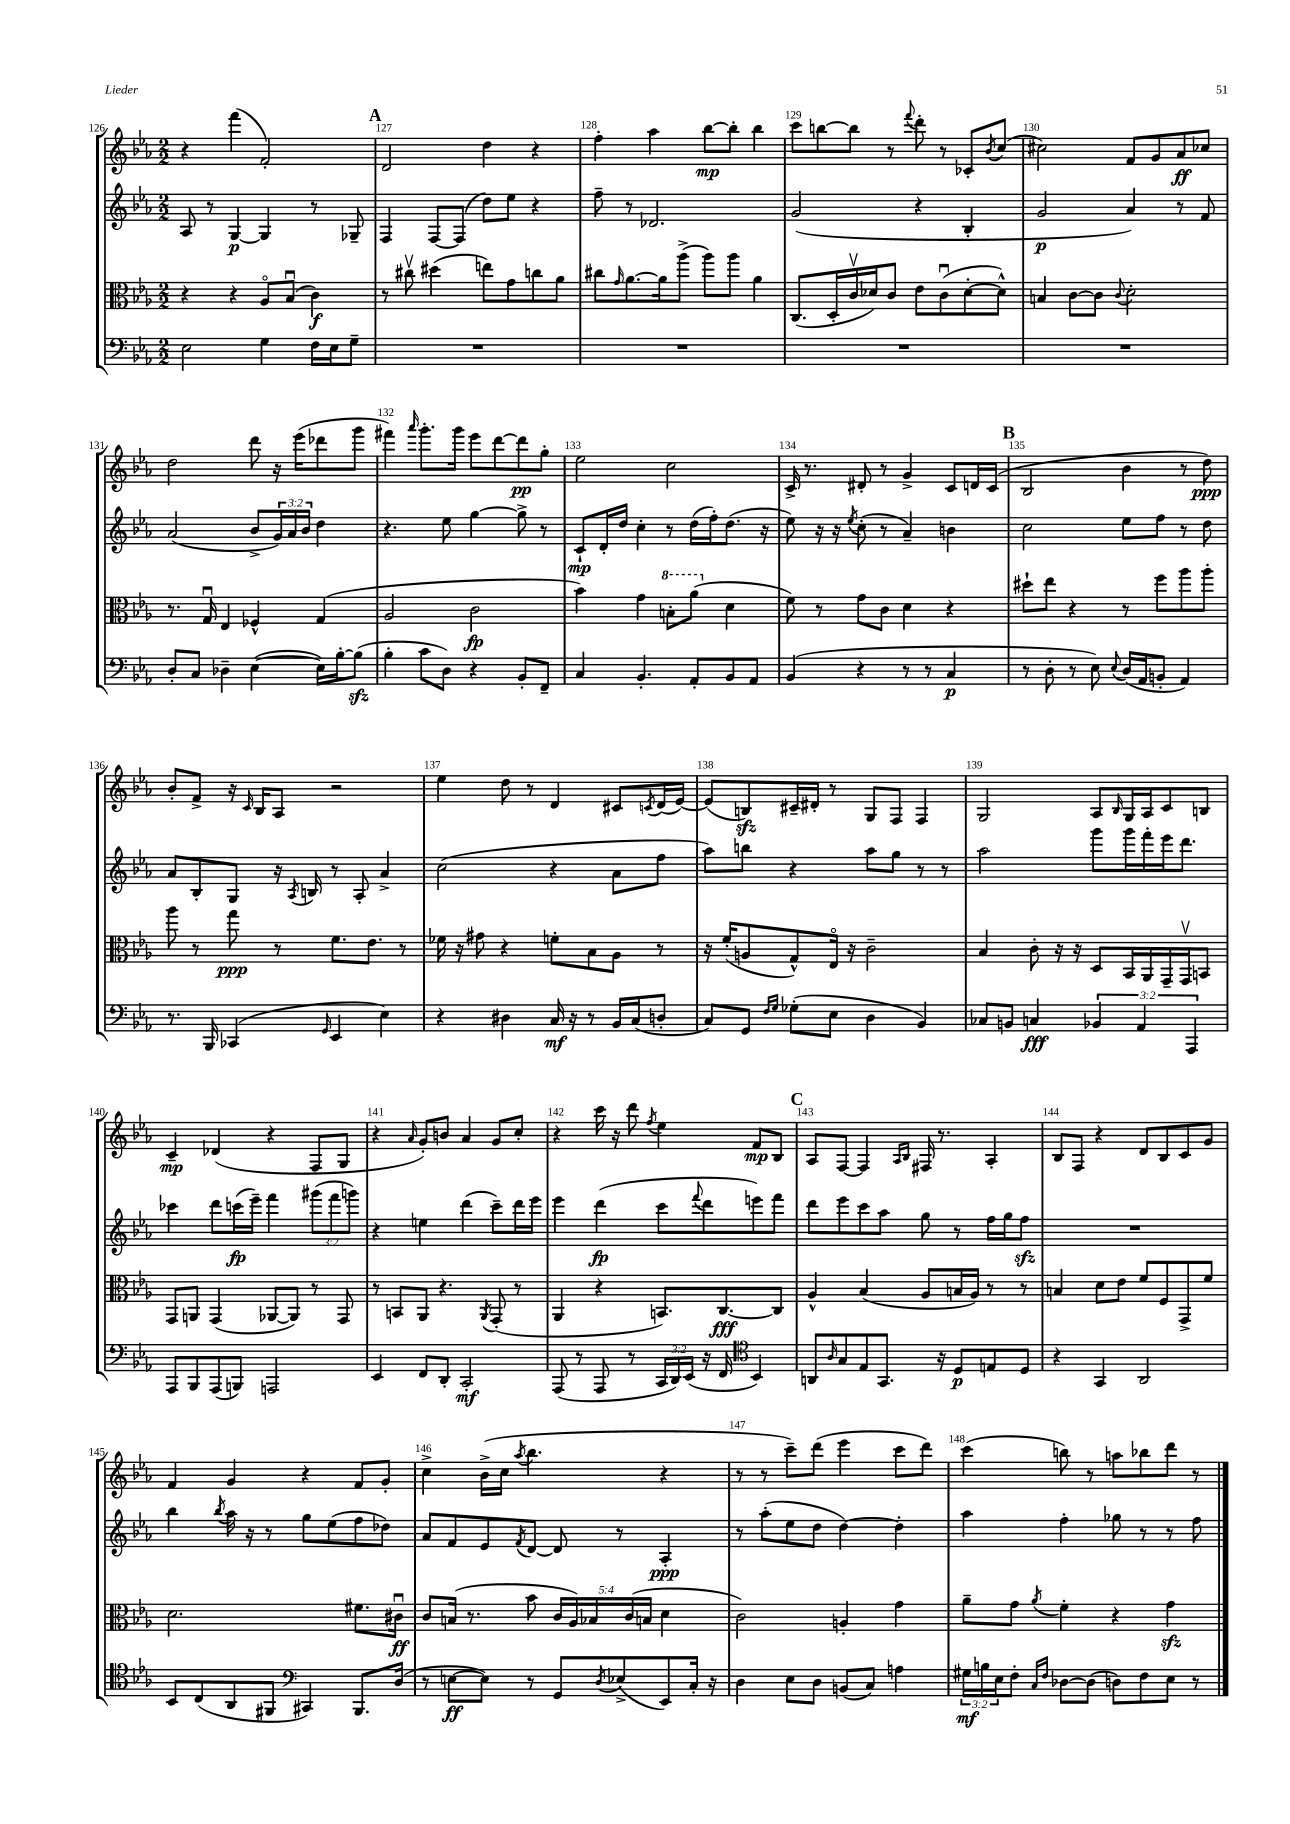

**kern	**dynam	**kern	**dynam	**kern	**dynam	**kern	**dynam
*part4	*part4	*part3	*part3	*part2	*part2	*part1	*part1
*staff4	*staff4	*staff3	*staff3	*staff2	*staff2	*staff1	*staff1
*clefF4	*	*clefC3	*	*clefG2	*	*clefG2	*
*k[b-e-a-]	*	*k[b-e-a-]	*	*k[b-e-a-]	*	*k[b-e-a-]	*
*M2/2	*	*M2/2	*	*M2/2	*	*M2/2	*
=126	=126	=126	=126	=126	=126	=126	=126
2E-\	.	4r	.	8A-/	.	4r	.
.	.	.	.	8r	.	.	.
.	.	4r	.	[4G/	p	(4fff\	.
4G\	.	8A-/L	.	4G/]	.	2f'/)	.
.	.	(8B-u/J	.	.	.	.	.
16F\LL	.	4c\)	f	8r	.	.	.
16E-\J	.	.	.	.	.	.	.
8G~\J	.	.	.	8G-X~/	.	.	.
!!LO:REH:place=s1:t=A
=127	=127	=127	=127	=127	=127	=127	=127
1r	.	8r	.	4F/	.	2d/	.
.	.	8cc#Xv\	.	.	.	.	.
.	.	(4dd#X\	.	[8F/L	.	.	.
.	.	.	.	(8F/J]	.	.	.
.	.	8een\L)	.	8dd\L)	.	4dd\	.
.	.	8g\	.	8ee-\J	.	.	.
.	.	8ccn\	.	4r	.	4r	.
.	.	8a-\J	.	.	.	.	.
=128	=128	=128	=128	=128	=128	=128	=128
1r	.	8cc#X\L	.	8ff~\	.	4ff'\	.
.	.	16qqg/	.	.	.	.	.
.	.	[8.a-\	.	8r	.	.	.
.	.	.	.	2.d-X/	.	4aa-\	.
.	.	16a-\k]	.	.	.	.	.
.	.	(8aa-^\J	.	.	.	.	.
.	.	8aa-\L)	.	.	.	[8bb-\L	mp
.	.	8aa-\J	.	.	.	8bb-'\J]	.
.	.	4a-\	.	.	.	4bb-\	.
=129	=129	=129	=129	=129	=129	=129	=129
1r	.	(8.C/L	.	(2g/	.	8ccc\L	.
.	.	.	.	.	.	[8bbn\	.
.	.	16D'/L	.	.	.	.	.
.	.	16cv/	.	.	.	8bb\J]	.
.	.	16d-X/J)	.	.	.	.	.
.	.	8c/J	.	.	.	8r	.
.	.	.	.	.	.	8qqfff/	.
.	.	8e-\L	.	4r	.	8ddd'\	.
.	.	(8cu\	.	.	.	8r	.
.	.	[8d-'\	.	4B-'/	.	8c-X'/L	.
.	.	.	.	.	.	8qb-/	.
.	.	8d-^^\J])	.	.	.	(8cc/J	.
=130	=130	=130	=130	=130	=130	=130	=130
1r	.	4Bn/	.	2g/	p	2cc#X\)	.
.	.	[8c\L	.	.	.	.	.
.	.	8c\J]	.	.	.	.	.
.	.	8qqc/	.	.	.	.	.
.	.	2d'\	.	4a-/)	.	8f/L	.
.	.	.	.	.	.	8g/	.
.	.	.	.	8r	.	8a-/	ff
.	.	.	.	8f/	.	8cc-X/J	.
!!LO:LB:g=z
=131	=131	=131	=131	=131	=131	=131	=131
8D'/L	.	8.r	.	(2a-/	.	2dd\	.
8C/J	.	.	.	.	.	.	.
.	.	16Gu/	.	.	.	.	.
4D-X~\	.	4E-/	.	.	.	.	.
([4E-\	.	4F-X^^/	.	8b-^/L	.	8ddd\	.
.	.	.	.	24g/L)	.	16r	.
.	.	.	.	24a-/	.	.	.
.	.	.	.	.	.	(16eee-\KL	.
.	.	.	.	24b-/JJ	.	.	.
16E-\LL])	.	(4G/	.	4dd\	.	8ddd-X\	.
[16B-'\J	.	.	.	.	.	.	.
(8B-zz\J]	.	.	.	.	.	8ggg\J	.
=132	=132	=132	=132	=132	=132	=132	=132
4B-'\	.	2A-/	.	4.r	.	4fff#X\)	.
.	.	.	.	.	.	16qqaaa-/	.
8c\L	.	.	.	.	.	8.ggg'\L	.
8D\J)	.	.	.	8ee-\	.	.	.
.	.	.	.	.	.	16ggg\Jk	.
4r	.	2c\	fp	[4gg\	.	8eee-\L	.
.	.	.	.	.	.	[8ddd\	.
8BB-'/L	.	.	.	8gg^\]	.	8ddd\]	pp
8FF~/J	.	.	.	8r	.	8gg'\J	.
=133	=133	=133	=133	=133	=133	=133	=133
4C/	.	4b-\)	.	8c`/L	mp	2ee-\	.
.	.	.	.	16d'/L	.	.	.
.	.	.	.	16dd/JJ	.	.	.
4.BB-'/	.	4g\	.	4cc'\	.	.	.
*	*	*8va	*	*	*	*	*
.	.	8bn'\L	.	8r	.	2cc\	.
8AA-'/L	.	(8aa-\J	.	(16dd\LL	.	.	.
.	.	.	.	16ff'\J)	.	.	.
*	*	*X8va	*	*	*	*	*
8BB-/	.	4d\	.	(8.dd\J	.	.	.
8AA-/J	.	.	.	.	.	.	.
.	.	.	.	16r	.	.	.
=134	=134	=134	=134	=134	=134	=134	=134
(4BB-/	.	8f\)	.	8ee-\)	.	16c^/	.
.	.	.	.	.	.	8.r	.
.	.	8r	.	16r	.	.	.
.	.	.	.	16r	.	.	.
.	.	.	.	8qee-/	.	.	.
4r	.	8g\L	.	(8cc'\	.	8d#X'/	.
.	.	8c\J	.	8r	.	8r	.
8r	.	4d\	.	4a-~/)	.	4g^/	.
8r	.	.	.	.	.	.	.
4C/	p	4r	.	4bn\	.	8c/L	.
.	.	.	.	.	.	16dn/L	.
.	.	.	.	.	.	(16c/JJ	.
!!LO:REH:place=s1:t=B
=135	=135	=135	=135	=135	=135	=135	=135
8r	.	8dd#X`\L	.	2cc\	.	2B-/	.
8D'\	.	8ee-\J	.	.	.	.	.
8r	.	4r	.	.	.	.	.
8E-\)	.	.	.	.	.	.	.
8qqE-/	.	.	.	.	.	.	.
(16D/LL	.	8r	.	8ee-\L	.	4b-\	.
16AA-/J	.	.	.	.	.	.	.
8BBn'/J	.	8ff\L	.	8ff\J	.	.	.
4AA-/)	.	8aa-\	.	8r	.	8r	.
.	.	8aa-'\J	.	8dd\	.	8dd\)	ppp
!!LO:LB:g=z
=136	=136	=136	=136	=136	=136	=136	=136
8.r	.	8aa-\	.	8a-/L	.	8b-'/L	.
.	.	8r	.	8B-'/	.	8f^/J	.
16BBB-/	.	.	.	.	.	.	.
(4CC-X/	.	8gg\	ppp	8G/J	.	16r	.
.	.	.	.	.	.	16qqc/	.
.	.	.	.	.	.	16B-/KL	.
.	.	8r	.	16r	.	8A-/J	.
.	.	.	.	8qA-/	.	.	.
.	.	.	.	16Bn/	.	.	.
16qqGG/	.	.	.	.	.	.	.
4EE-/	.	8.f\L	.	8r	.	2r	.
.	.	.	.	8A-'/	.	.	.
.	.	8.e-\J	.	.	.	.	.
4E-\)	.	.	.	4a-^/	.	.	.
.	.	8r	.	.	.	.	.
=137	=137	=137	=137	=137	=137	=137	=137
4r	.	16f-X\	.	(2cc\	.	4ee-\	.
.	.	16r	.	.	.	.	.
.	.	8g#X\	.	.	.	.	.
4D#X\	.	4r	.	.	.	8dd\	.
.	.	.	.	.	.	8r	.
16C/	mf	8fn'\L	.	4r	.	4d/	.
16r	.	.	.	.	.	.	.
8r	.	8B-\	.	.	.	.	.
16BB-/LL	.	8A-\J	.	8a-\L	.	8c#X/L	.
(16C/J	.	.	.	.	.	.	.
.	.	.	.	.	.	8qcn/	.
8Dn'/J	.	8r	.	8ff\J	.	(16d/L	.
.	.	.	.	.	.	[16e-/JJ)	.
=138	=138	=138	=138	=138	=138	=138	=138
8C/L)	.	16r	.	8aa-\L)	.	(8e-/L]	.
.	.	(16f'/KL	.	.	.	.	.
8GG/J	.	8An/	.	8bbn\J	.	8Bnzz/)	.
16qqF/LL	.	.	.	.	.	.	.
16qqG/JJ	.	.	.	.	.	.	.
(8G-X'\L	.	8G^^/)	.	4r	.	16c#X~/L	.
.	.	.	.	.	.	16d#X'/JJ	.
8E-\J	.	16E-/Jk	.	.	.	8r	.
.	.	16r	.	.	.	.	.
4D\	.	2c~\	.	8aa-\L	.	8G/L	.
.	.	.	.	8gg\J	.	8F/J	.
4BB-/)	.	.	.	8r	.	4F/	.
.	.	.	.	8r	.	.	.
=139	=139	=139	=139	=139	=139	=139	=139
8C-X/L	.	4B-/	.	2aa-\	.	2G/	.
8BBn/J	.	.	.	.	.	.	.
4Cn/	fff	8c'\	.	.	.	.	.
.	.	16r	.	.	.	.	.
.	.	16r	.	.	.	.	.
6BB-X/	.	8D/L	.	8ggg\L	.	8A-/L	.
.	.	.	.	.	.	16qqB-/	.
.	.	16BB-/L	.	16ggg\L	.	16G/L	.
6AA-/	.	.	.	.	.	.	.
.	.	16AA-/	.	16fff'\	.	16A-/J	.
.	.	16GG~/	.	16eee-\J	.	8c/	.
.	.	16GGv/J	.	8.ddd\J	.	.	.
6AAA-/	.	.	.	.	.	.	.
.	.	8BBn/J	.	.	.	8Bn/J	.
!!LO:LB:g=z
=140	=140	=140	=140	=140	=140	=140	=140
8AAA-/L	.	8GG/L	.	4ccc-X\	.	4c~/	mp
8BBB-/	.	8AAn/J	.	.	.	.	.
(8AAA-/	.	(4GG/	.	8ddd\L	.	(4d-X/	.
8BBBn/J)	.	.	.	(16cccn\L	fp	.	.
.	.	.	.	16eee-~\JJ)	.	.	.
2AAAn/	.	[8AA-X/L	.	4fff\	.	4r	.
.	.	8AA-/J])	.	.	.	.	.
.	.	8r	.	(12ggg#X\L	.	8F/L	.
.	.	.	.	12fff\	.	.	.
.	.	8GG/	.	.	.	8G/J	.
.	.	.	.	12gggn\J)	.	.	.
=141	=141	=141	=141	=141	=141	=141	=141
4EE-/	.	8r	.	4r	.	4r	.
.	.	8BBn/L	.	.	.	.	.
.	.	.	.	.	.	16qqa-/	.
8FF/L	.	8AA-/J	.	4een\	.	8g'/L)	.
8DD'/J	.	4.r	.	.	.	8bn/J	.
2CC'/	mf	.	.	(4ddd\	.	4a-/	.
.	.	8qAA-/	.	.	.	.	.
.	.	(8GG'/	.	8ccc~\L)	.	8g/L	.
.	.	8r	.	16ddd\L	.	8cc'/J	.
.	.	.	.	16eee-\JJ	.	.	.
=142	=142	=142	=142	=142	=142	=142	=142
(8AAA-/	.	4AA-/	.	4eee-\	.	4r	.
8r	.	.	.	.	.	.	.
8AAA-/	.	4r	.	(4ddd\	fp	16ccc\	.
.	.	.	.	.	.	16r	.
8r	.	.	.	.	.	8ddd\	.
.	.	.	.	.	.	8qff/	.
24CC/LL	.	8.BBn/L)	.	8ccc\L	.	4ee-\	.
24DD/)	.	.	.	.	.	.	.
(24EE-/JJ	.	.	.	.	.	.	.
.	.	.	.	8qqfff/	.	.	.
16r	.	.	.	8ddd\	.	.	.
16FF/	.	[8.C/	fff	.	.	.	.
*clefC4	*	*	*	*	*	*	*
4BB-/)	.	.	.	8eeen\)	.	8f/L	mp
.	.	8C/J]	.	8fff\J	.	8B-/J	.
!!LO:REH:place=s1:t=C
=143	=143	=143	=143	=143	=143	=143	=143
8AAn/L	.	4A-^^/	.	8ddd\L	.	8A-/L	.
16qqA-/	.	.	.	.	.	.	.
8G/	.	.	.	8eee-\	.	[8F/J	.
8E-/	.	(4B-/	.	8ccc\	.	4F/]	.
8.GG/J	.	.	.	8aa-\J	.	.	.
.	.	.	.	.	.	16qqA-/LL	.
.	.	.	.	.	.	16qqB-/JJ	.
.	.	8A-/L	.	8gg\	.	16F#X/	.
16r	.	.	.	.	.	8.r	.
8D/L	p	16Bn/L	.	8r	.	.	.
.	.	16A-/JJ)	.	.	.	.	.
8En/	.	8r	.	16ff\LL	.	4A-'/	.
.	.	.	.	16gg\J	.	.	.
8D/J	.	8r	.	8ffzz\J	.	.	.
=144	=144	=144	=144	=144	=144	=144	=144
4r	.	4Bn/	.	1r	.	8B-/L	.
.	.	.	.	.	.	8F/J	.
4GG/	.	8d\L	.	.	.	4r	.
.	.	8e-\J	.	.	.	.	.
2AA-/	.	8f/L	.	.	.	8d/L	.
.	.	8F/	.	.	.	8B-/	.
.	.	8GG^/	.	.	.	8c/	.
.	.	8f/J	.	.	.	8g/J	.
!!LO:LB:g=z
=145	=145	=145	=145	=145	=145	=145	=145
8BB-/L	.	2.d\	.	4bb-\	.	4f/	.
(8C/	.	.	.	.	.	.	.
.	.	.	.	8qbb-/	.	.	.
8AA-/	.	.	.	16aa-\	.	4g/	.
.	.	.	.	16r	.	.	.
8FF#X/J	.	.	.	8r	.	.	.
*clefF4	*	*	*	*	*	*	*
4CC#X/)	.	.	.	8gg\L	.	4r	.
.	.	.	.	(8ee-\	.	.	.
8.BBB-/L	.	8.f#X\L	.	8ff\	.	8f/L	.
.	.	.	.	8dd-X\J)	.	8g'/J	.
(16D/Jk	.	16c#Xu\Jk	ff	.	.	.	.
=146	=146	=146	=146	=146	=146	=146	=146
8r	.	8c/L	.	8a-/L	.	4cc^\	.
[8En\L	ff	(16Bn/Jk	.	8f/	.	.	.
.	.	8.r	.	.	.	.	.
8E\J])	.	.	.	8e-/	.	(16b-^\LL	.
.	.	.	.	.	.	16cc\JJ	.
.	.	.	.	8qf/	.	8qaa-/	.
8r	.	8b-\	.	[8d/J	.	4.bb-\	.
8GG/L	.	20c/LL	.	8d/]	.	.	.
.	.	20A-/)	.	.	.	.	.
.	.	20B-X/	.	.	.	.	.
8qD/	.	.	.	.	.	.	.
(8E-X^/	.	.	.	8r	.	.	.
.	.	(20c/	.	.	.	.	.
.	.	20Bn/JJ	.	.	.	.	.
8EE-/)	.	4d\	.	4A-'/	ppp	4r	.
16C'/Jk	.	.	.	.	.	.	.
16r	.	.	.	.	.	.	.
=147	=147	=147	=147	=147	=147	=147	=147
4D\	.	2c\)	.	8r	.	8r	.
.	.	.	.	(8aa-'\L	.	8r	.
8E-\L	.	.	.	8ee-\	.	8ccc~\L)	.
8D\J	.	.	.	8dd\J	.	(8ddd\J	.
(8BBn/L	.	4An'/	.	[4dd\)	.	4eee-\	.
8C/J)	.	.	.	.	.	.	.
4An\	.	4g\	.	4dd'\]	.	8ccc\L	.
.	.	.	.	.	.	8ddd\J)	.
=148	=148	=148	=148	=148	=148	=148	=148
24G#X\LL	mf	8a-~\L	.	4aa-\	.	(4ccc\	.
24Bn\	.	.	.	.	.	.	.
24E-\J	.	.	.	.	.	.	.
8F'\J	.	8g\J	.	.	.	.	.
16qqC/LL	.	.	.	.	.	.	.
16qqF/JJ	.	8qa-/	.	.	.	.	.
[8D-X\L	.	4f'\	.	4ff'\	.	8bbn\)	.
(8D-\J]	.	.	.	.	.	8r	.
8Dn\L)	.	4r	.	8gg-X\	.	8aan\L	.
8F\	.	.	.	8r	.	8bb-X\	.
8E-\J	.	4gzz\	.	8r	.	8ddd\J	.
8r	.	.	.	8ff\	.	8r	.
==	==	==	==	==	==	==	==
*-	*-	*-	*-	*-	*-	*-	*-
